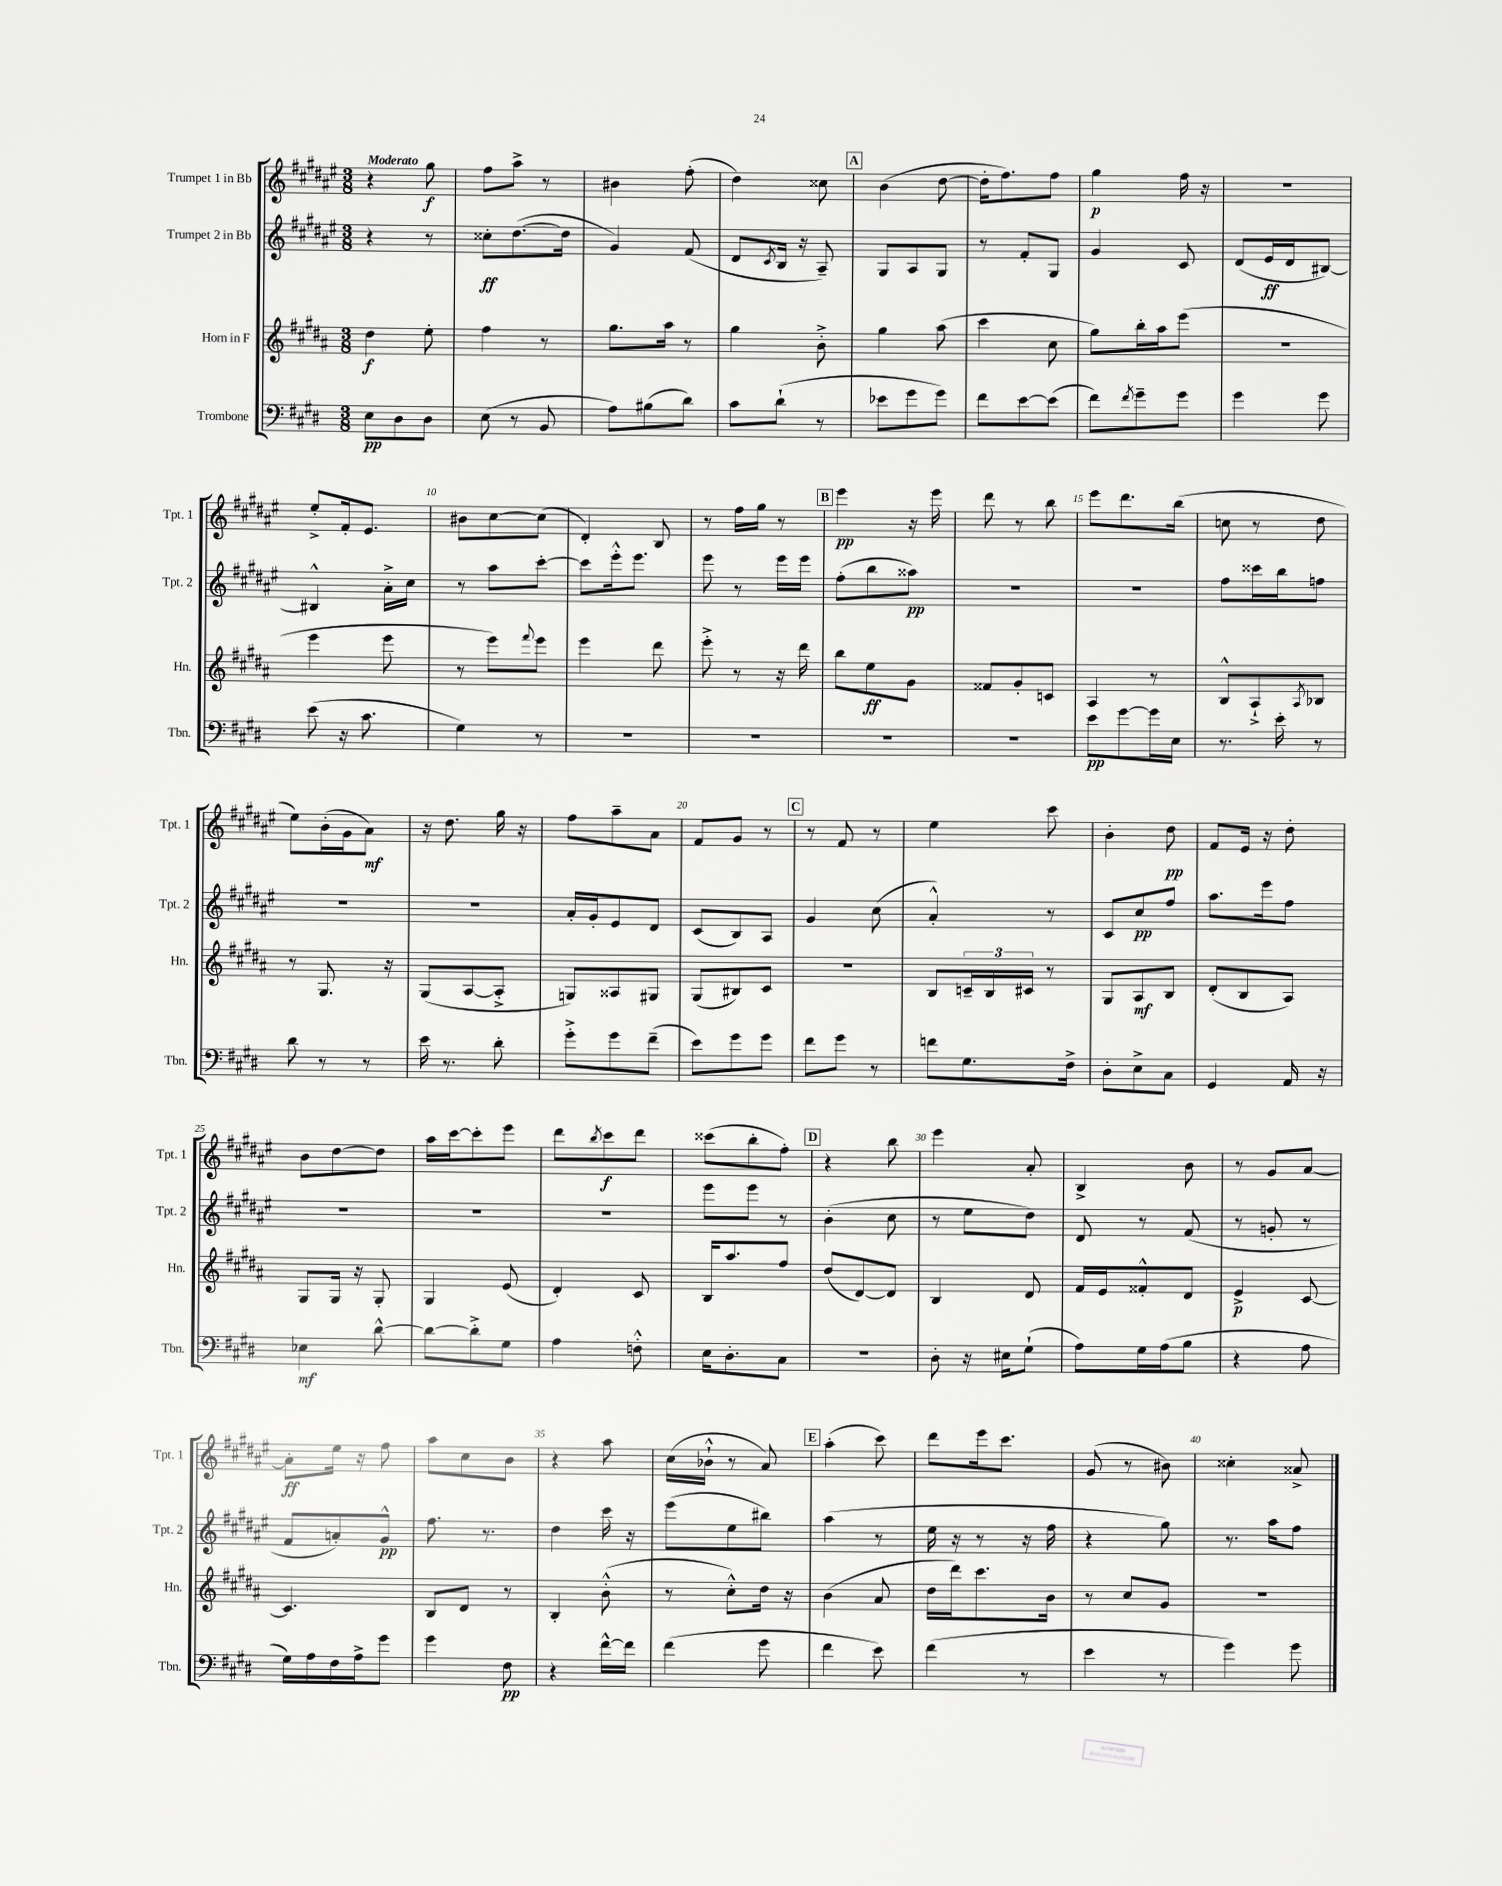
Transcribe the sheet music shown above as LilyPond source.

<<
\new StaffGroup <<
\new Staff = "s0" \with { instrumentName = "Trumpet 1 in Bb" shortInstrumentName = "Tpt. 1" } {
    \clef treble \key fis \major \numericTimeSignature \time 3/8 \tempo "Moderato"
    r4 gis''8\f |
    fis''8 ais''8-> r8 |
    bis'4 fis''8-.( |
    dis''4) cisis''8 |
    \mark \markup { \box "A" } b'4( dis''8~ |
    dis''16-. fis''8.) fis''8 |
    gis''4\p fis''16 r16 |
    R4. |
    eis''8-.-> fis'16-. eis'8. |
    bis'8 cis''8~ cis''8( |
    dis'4-.) b8 |
    r8 fis''16 gis''16 r8 |
    \mark \markup { \box "B" } eis'''4\pp r16 eis'''16 |
    dis'''8 r8 b''8 |
    eis'''8 dis'''8. b''16( |
    c''8 r8 dis''8 |
    eis''8) b'16-.( gis'16 ais'8\mf) |
    r16 dis''8. gis''16 r16 |
    fis''8 ais''8-- ais'8 |
    fis'8 gis'8 r8 |
    \mark \markup { \box "C" } r8 fis'8 r8 |
    eis''4 cis'''8 |
    b'4-. dis''8\pp |
    fis'8 eis'16 r16 dis''8-. |
    b'8 dis''8~ dis''8 |
    ais''16 cis'''16~ cis'''8-. eis'''8 |
    dis'''8 \acciaccatura { b''8 } cis'''8\f dis'''8 |
    cisis'''8( b''8-. fis''8-.) |
    \mark \markup { \box "D" } r4 b''8 |
    eis'''4 ais'8-. |
    b4-> b'8 |
    r8 gis'8 ais'8~ |
    ais'8-.\ff eis''16 r16 fis''8 |
    ais''8 cis''8 b'8 |
    r4 ais''8 |
    cis''16( bes'16-!-^ r8 ais'8) |
    \mark \markup { \box "E" } ais''4-.( cis'''8) |
    dis'''8 eis'''16 cis'''8. |
    gis'8( r8 bis'8) |
    cisis''4-. aisis'8-> \bar "|." |
}
\new Staff = "s1" \with { instrumentName = "Trumpet 2 in Bb" shortInstrumentName = "Tpt. 2" } {
    \clef treble \key fis \major \numericTimeSignature \time 3/8
    r4 r8 |
    cisis''8-.\ff dis''8.~( dis''16 |
    gis'4) fis'8( |
    dis'8 \acciaccatura { cis'8 } b16 r16 ais8--) |
    \mark \markup { \box "A" } gis8 ais8 gis8 |
    r8 fis'8-. gis8 |
    gis'4 cis'8 |
    dis'8( eis'16\ff dis'16 bis8~) |
    bis4-^ ais'16-.-> cis''16 |
    r8 ais''8 cis'''8~-. |
    cis'''8 eis'''16-.-^ eis'''8. |
    eis'''8 r8 eis'''16 eis'''16 |
    \mark \markup { \box "B" } fis''8-.( b''8 aisis''8\pp) |
    R4. |
    R4. |
    fis''8 cisis'''16 b''16 f''8 |
    R4. |
    R4. |
    ais'16-. gis'16-. eis'8 dis'8 |
    cis'8( b8) ais8 |
    \mark \markup { \box "C" } gis'4 cis''8( |
    ais'4-.-^) r8 |
    cis'8 cis''8\pp fis''8 |
    ais''8. eis'''16 fis''8 |
    R4. |
    R4. |
    R4. |
    eis'''8 eis'''8 r8 |
    \mark \markup { \box "D" } b'4-.( cis''8 |
    r8 eis''8 dis''8) |
    dis'8 r8 fis'8( |
    r8 g'8-. r8 |
    fis'8 a'8-.) gis'8-^\pp |
    fis''8. r8. |
    dis''4 cis'''16 r16 |
    eis'''8( eis''8 bis''8) |
    \mark \markup { \box "E" } ais''4( r8 |
    eis''16 r16 r8 r16 fis''16 |
    r4 gis''8) |
    r8. ais''16 fis''8 \bar "|." |
}
\new Staff = "s2" \with { instrumentName = "Horn in F" shortInstrumentName = "Hn." } {
    \clef treble \key b \major \numericTimeSignature \time 3/8
    dis''4\f e''8-. |
    fis''4 r8 |
    gis''8. ais''16 r8 |
    gis''4 b'8-.-> |
    \mark \markup { \box "A" } gis''4 ais''8( |
    cis'''4 cis''8 |
    gis''8) b''16-. ais''16 e'''8( |
    R4. |
    e'''4 e'''8 |
    r8 e'''8) \appoggiatura { fis'''8 } e'''8 |
    e'''4 dis'''8 |
    e'''8-.-> r8 r16 dis'''16 |
    \mark \markup { \box "B" } b''8 e''8\ff gis'8 |
    fisis'8 gis'8-. c'8 |
    ais4 r8 |
    b8-^ ais8-!-> \acciaccatura { ais8 } bes8 |
    r8 gis8. r16 |
    gis8( ais8~ ais8-.-> |
    g8) aisis8 gis8 |
    gis8( bis8) cis'8 |
    \mark \markup { \box "C" } R4. |
    b8 \tuplet 3/2 { c'16-- b16 cis'16 } r8 |
    gis8 ais8\mf b8 |
    dis'8-.( b8 ais8) |
    gis8 gis16 r16 gis8-. |
    gis4 e'8( |
    dis'4-.) cis'8 |
    b16 ais''8. fis''8 |
    \mark \markup { \box "D" } dis''8( dis'8~) dis'8 |
    b4 dis'8 |
    fis'16 e'16 fisis'8-.-^ dis'8 |
    e'4->\p cis'8~ |
    cis'4. |
    b8 dis'8 r8 |
    b4-. b'8-.-^( |
    r8 cis''8-.-^) dis''16 r16 |
    \mark \markup { \box "E" } b'4( ais'8 |
    dis''16 dis'''16) cis'''8. b'16 |
    r8 cis''8 gis'8 |
    R4. \bar "|." |
}
\new Staff = "s3" \with { instrumentName = "Trombone" shortInstrumentName = "Tbn." } {
    \clef bass \key e \major \numericTimeSignature \time 3/8
    e8\pp dis8 dis8 |
    e8( r8 b,8 |
    a8) bis8( dis'8) |
    cis'8 dis'8-!( r8 |
    \mark \markup { \box "A" } ees'8 gis'8 gis'8) |
    fis'8 e'8~ e'8( |
    fis'8) \acciaccatura { fis'8 } gis'8-- gis'8 |
    gis'4 gis'8 |
    e'8( r16 cis'8. |
    gis4) r8 |
    R4. |
    R4. |
    \mark \markup { \box "B" } R4. |
    R4. |
    e'8\pp gis'8~ gis'16 e16 |
    r8. e'16-. r8 |
    dis'8 r8 r8 |
    e'16 r8. dis'8-. |
    gis'8-.-> gis'8 fis'8--( |
    e'8) gis'8 gis'8 |
    \mark \markup { \box "C" } fis'8 gis'8 r8 |
    f'8 gis8. fis16-> |
    dis8-. e8-> cis8 |
    gis,4 a,16 r16 |
    ees4\mf dis'8~-^ |
    dis'8~ dis'8-.-> gis8 |
    a4 f8-.-^ |
    e16 dis8.-. cis8 |
    \mark \markup { \box "D" } R4. |
    dis8-. r16 eis16 gis8-!( |
    a8) gis16 a16( b8 |
    r4 a8 |
    gis16) a16 fis16 a16-> gis'8 |
    gis'4 fis8\pp |
    r4 fis'16~-^ fis'16 |
    fis'4( gis'8 |
    \mark \markup { \box "E" } fis'4 e'8) |
    fis'4( r8 |
    e'4 r8 |
    gis'4) gis'8 \bar "|." |
}
>>
>>
\layout { \context { \Score \override BarNumber.break-visibility = ##(#f #t #t) barNumberVisibility = #(every-nth-bar-number-visible 5) } }
